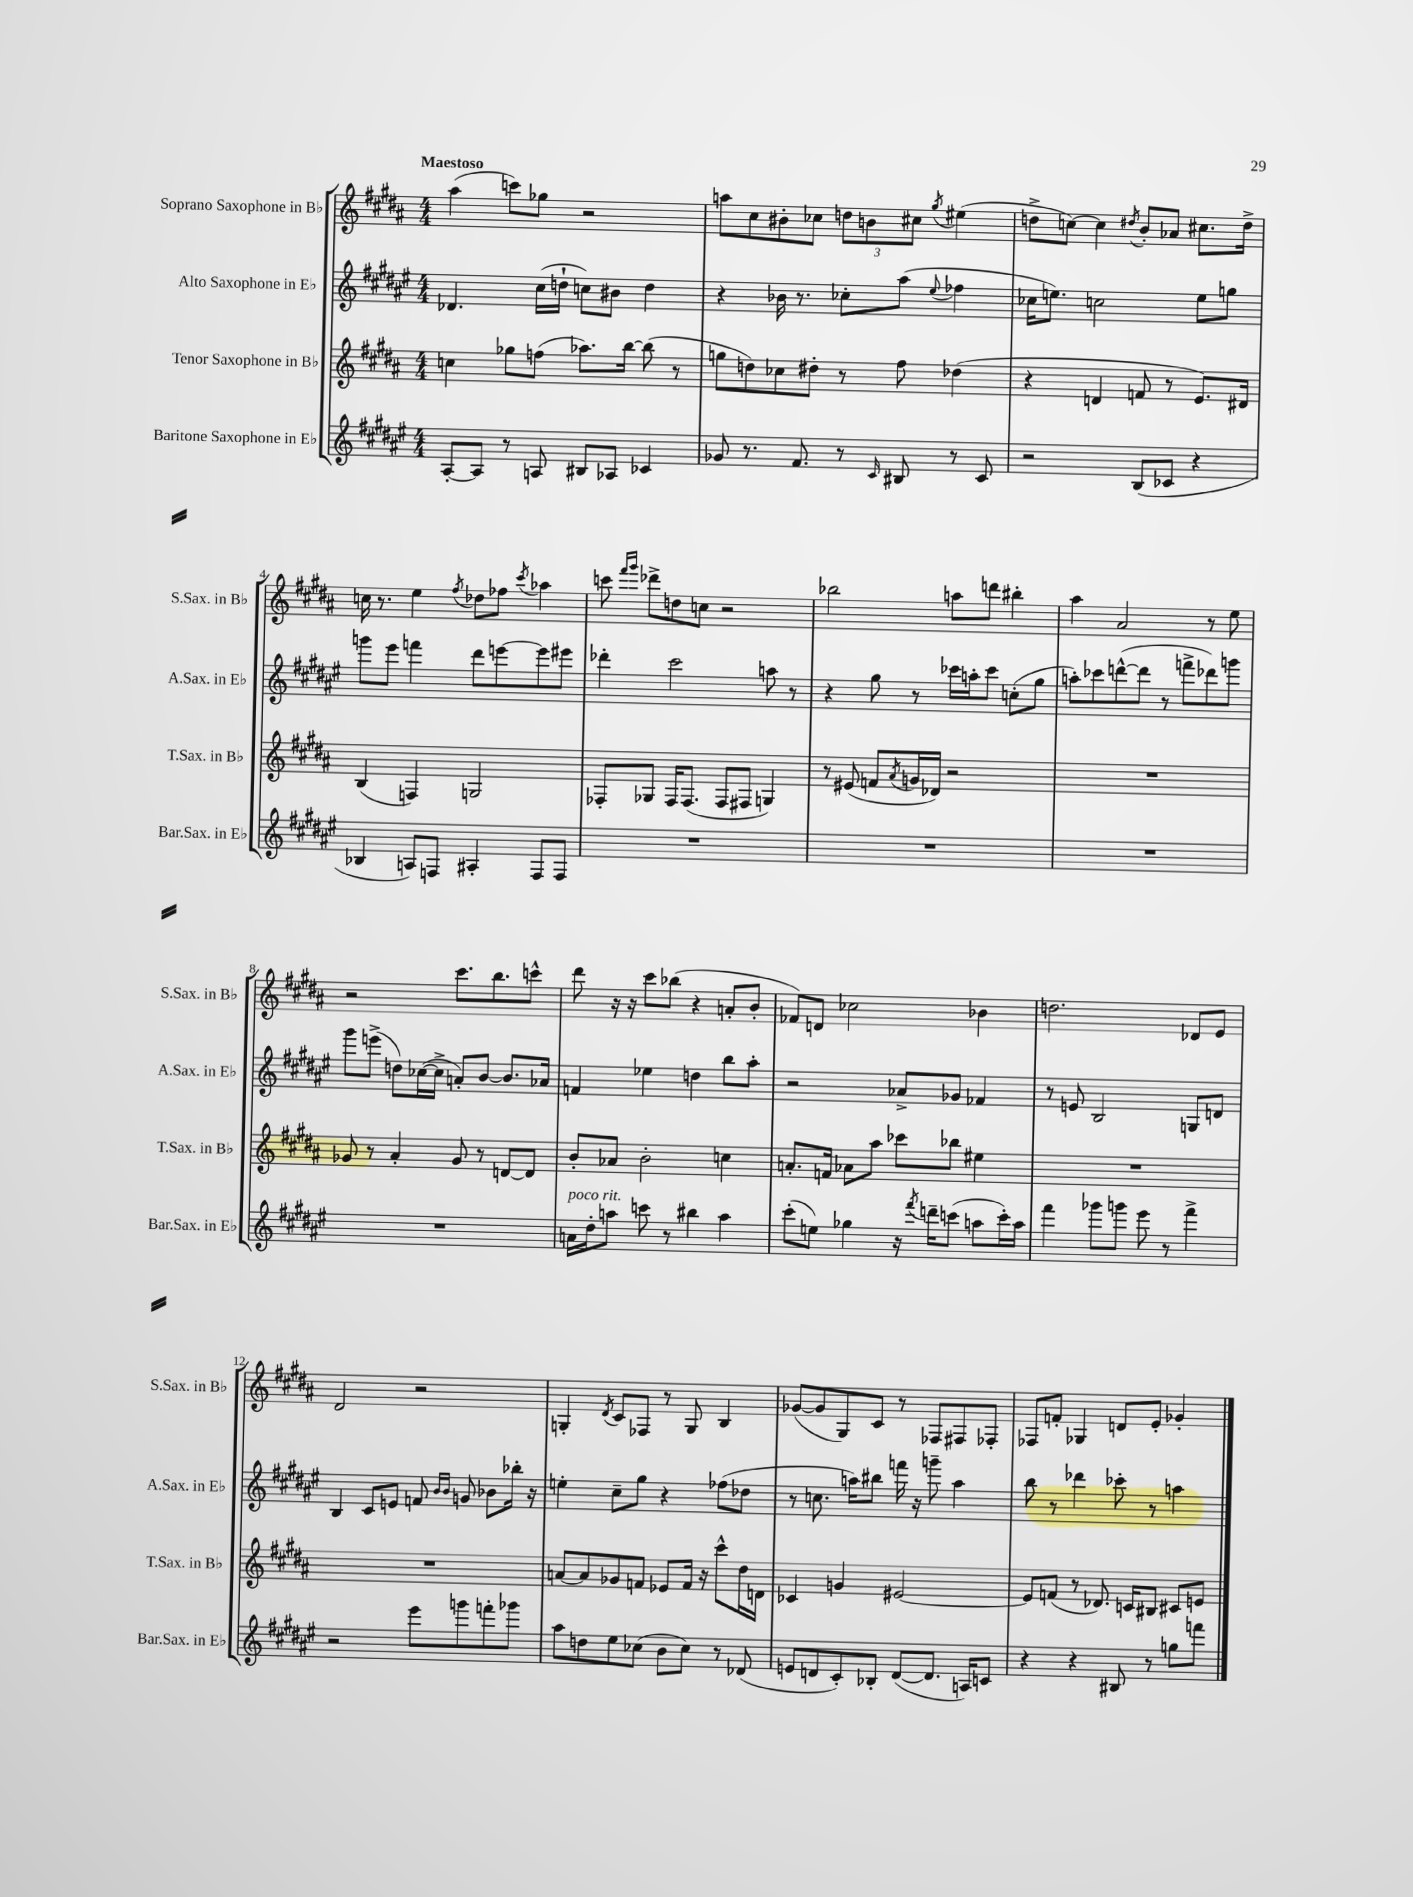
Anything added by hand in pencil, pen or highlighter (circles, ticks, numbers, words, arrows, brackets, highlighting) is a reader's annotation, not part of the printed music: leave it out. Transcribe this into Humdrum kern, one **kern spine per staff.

**kern	**kern	**kern	**kern
*staff4	*staff3	*staff2	*staff1
*clefG2	*clefG2	*clefG2	*clefG2
*k[f#c#g#d#a#e#]	*k[f#c#g#d#a#]	*k[f#c#g#d#a#e#]	*k[f#c#g#d#a#]
*M4/4	*M4/4	*M4/4	*M4/4
[8A#'	4cc	4.d-	(4aa#
8A#]	.	.	.
8r	8gg-	.	8ccc)
8A	(8ff	(16cc#	8gg-
.	.	16dd`	.
8B#	8.aa-)	8cc)	2r
8A-	.	8b#	.
.	[16bb	.	.
4c-	(8bb]	4dd	.
.	8r	.	.
=	=	=	=
8g-	8gg	4r	8aa
8.r	8dd)	.	8cc#
.	8cc-	16b-	8b#'
8.f#	.	8.r	.
.	8dd#'	.	8cc-
8r	8r	8cc-'	12dd
.	.	.	12b
16qqc#	.	.	.
8B#	8ff#	(8aa#	.
.	.	.	12cc#
.	.	8qqee#	8qgg#
8r	(4dd-	4ff-	(4ee#
8c#	.	.	.
=	=	=	=
2r	4r	16cc-	8dd^
.	.	8.ee)	.
.	.	.	[8cc)
.	4d	2cc	4cc]
.	.	.	8qdd#
(8B	8f	.	8b'
8c-	8r	.	8a-
4r	8.e)	8ee	8.cc#
.	.	8gg	.
.	16d#	.	16dd#^
=	=	=	=
4B-	(4B	8ggg	16cc
.	.	.	8.r
.	.	8eee#	.
8A)	4F)	4fff	4ee
8F	.	.	.
.	.	.	8qff#
4A#'	2G	8ddd#	8dd-
.	.	[8eee	8ff-
.	.	.	8qccc#
8F	.	8eee]	4aa-
8F	.	8eee#	.
=	=	=	=
1r	8F-'	4ddd-'	8ccc
.	.	.	16qqfff#
.	.	.	16qqggg#
.	8G-	.	8ddd-^
.	16F-	2ccc#	8dd
.	(8.F-	.	.
.	.	.	8cc
.	8F-	.	2r
.	8F#	.	.
.	4G)	8aa	.
.	.	8r	.
=	=	=	=
1r	8r	4r	2bb-
.	(8e#	.	.
.	8f	8gg#	.
.	8qa#	.	.
.	16g	8r	.
.	16d-)	.	.
.	2r	16ccc-	8aa
.	.	16aa'	.
.	.	8ccc-	8ddd
.	.	(8cc'	4bb#'
.	.	8gg#	.
=	=	=	=
1r	1r	8aa')	4aa#
.	.	8ccc-	.
.	.	([8ddd^^	2a#
.	.	8ddd]	.
.	.	8r	.
.	.	8fff^	.
.	.	8ddd-)	8r
.	.	8ggg	8ee
=	=	=	=
1r	8g-	8ggg#	2r
.	8r	(8eee^	.
.	4a#'	8dd)	.
.	.	([16cc-	.
.	.	16cc-^]	.
.	8g-	8a')	8.ccc#
.	8r	[8b	.
.	.	.	8.bb
.	[8d	8.b]	.
.	8d]	.	8ccc^^
.	.	16a-	.
=	=	=	=
16a	8b'	4f	8ddd#
16dd#'	.	.	.
8aa	8a-	.	16r
.	.	.	16r
8ccc	2b'	4ee-	8ccc#
8r	.	.	(8bb-
4bb#	.	4dd	4r
4aa	4cc	8bb	8a'
.	.	8aa#'	8b'
=	=	=	=
(8ccc#'	8.a'	2r	8f-)
8ee)	.	.	8d
.	16f	.	.
4gg-	8a-	.	2cc-
.	8aa#	.	.
16r	8ccc-	8a-^	.
8qfff#	.	.	.
16ddd~	.	.	.
(8ccc	8bb-	8g-	.
8aa	4ee#	4f-	4b-
16ccc')	.	.	.
16aa	.	.	.
=	=	=	=
4fff#	1r	8r	2.dd
.	.	8e	.
8ggg-	.	2B	.
8ggg	.	.	.
8eee#	.	.	.
8r	.	.	.
4fff#^	.	8G	8d-
.	.	8d	8e
=	=	=	=
2r	1r	4B	2d#
.	.	8c#	.
.	.	8e	.
8eee#	.	8f	2r
.	.	16qqb	.
.	.	16qqb	.
8ggg	.	8g	.
8fff'	.	8b-	.
8ggg-	.	16bb-'	.
.	.	16r	.
=	=	=	=
8aa#	[8a	4ee'	4G'
8dd	8a]	.	.
.	.	.	8qd#
8ee#	8g-	8cc#~	8c#
(8cc-	8f	8gg#	8F-
8b	8e-	4r	8r
8cc-)	16f	.	8G
.	16r	.	.
8r	8ccc#^^	(8ff-	4B
(8d-	16dd#	8dd-	.
.	16d	.	.
=	=	=	=
8e	4c-	8r	([8g-
8d	.	8.cc	8g-]
8c#')	4g	.	8G#)
.	.	16aa)	.
8B-'	.	8bb#	8c#
([8d	[2e#	16fff	8r
.	.	16r	.
8.d]	.	8ggg~	8F-
.	.	4aa	8F#
16A)	.	.	.
8c	.	.	8F-'
=	=	=	=
4r	8e#]	8bb	8F-
.	(8f	8r	8f'
4r	8r	4ddd-	4G-
.	8.d-)	.	.
8B#	.	8ccc-'	8d
.	16c	.	.
8r	8B#	8r	8e'
8gg	8c#	4aa	4g-'
8fff	8e	.	.
==	==	==	==
*-	*-	*-	*-
